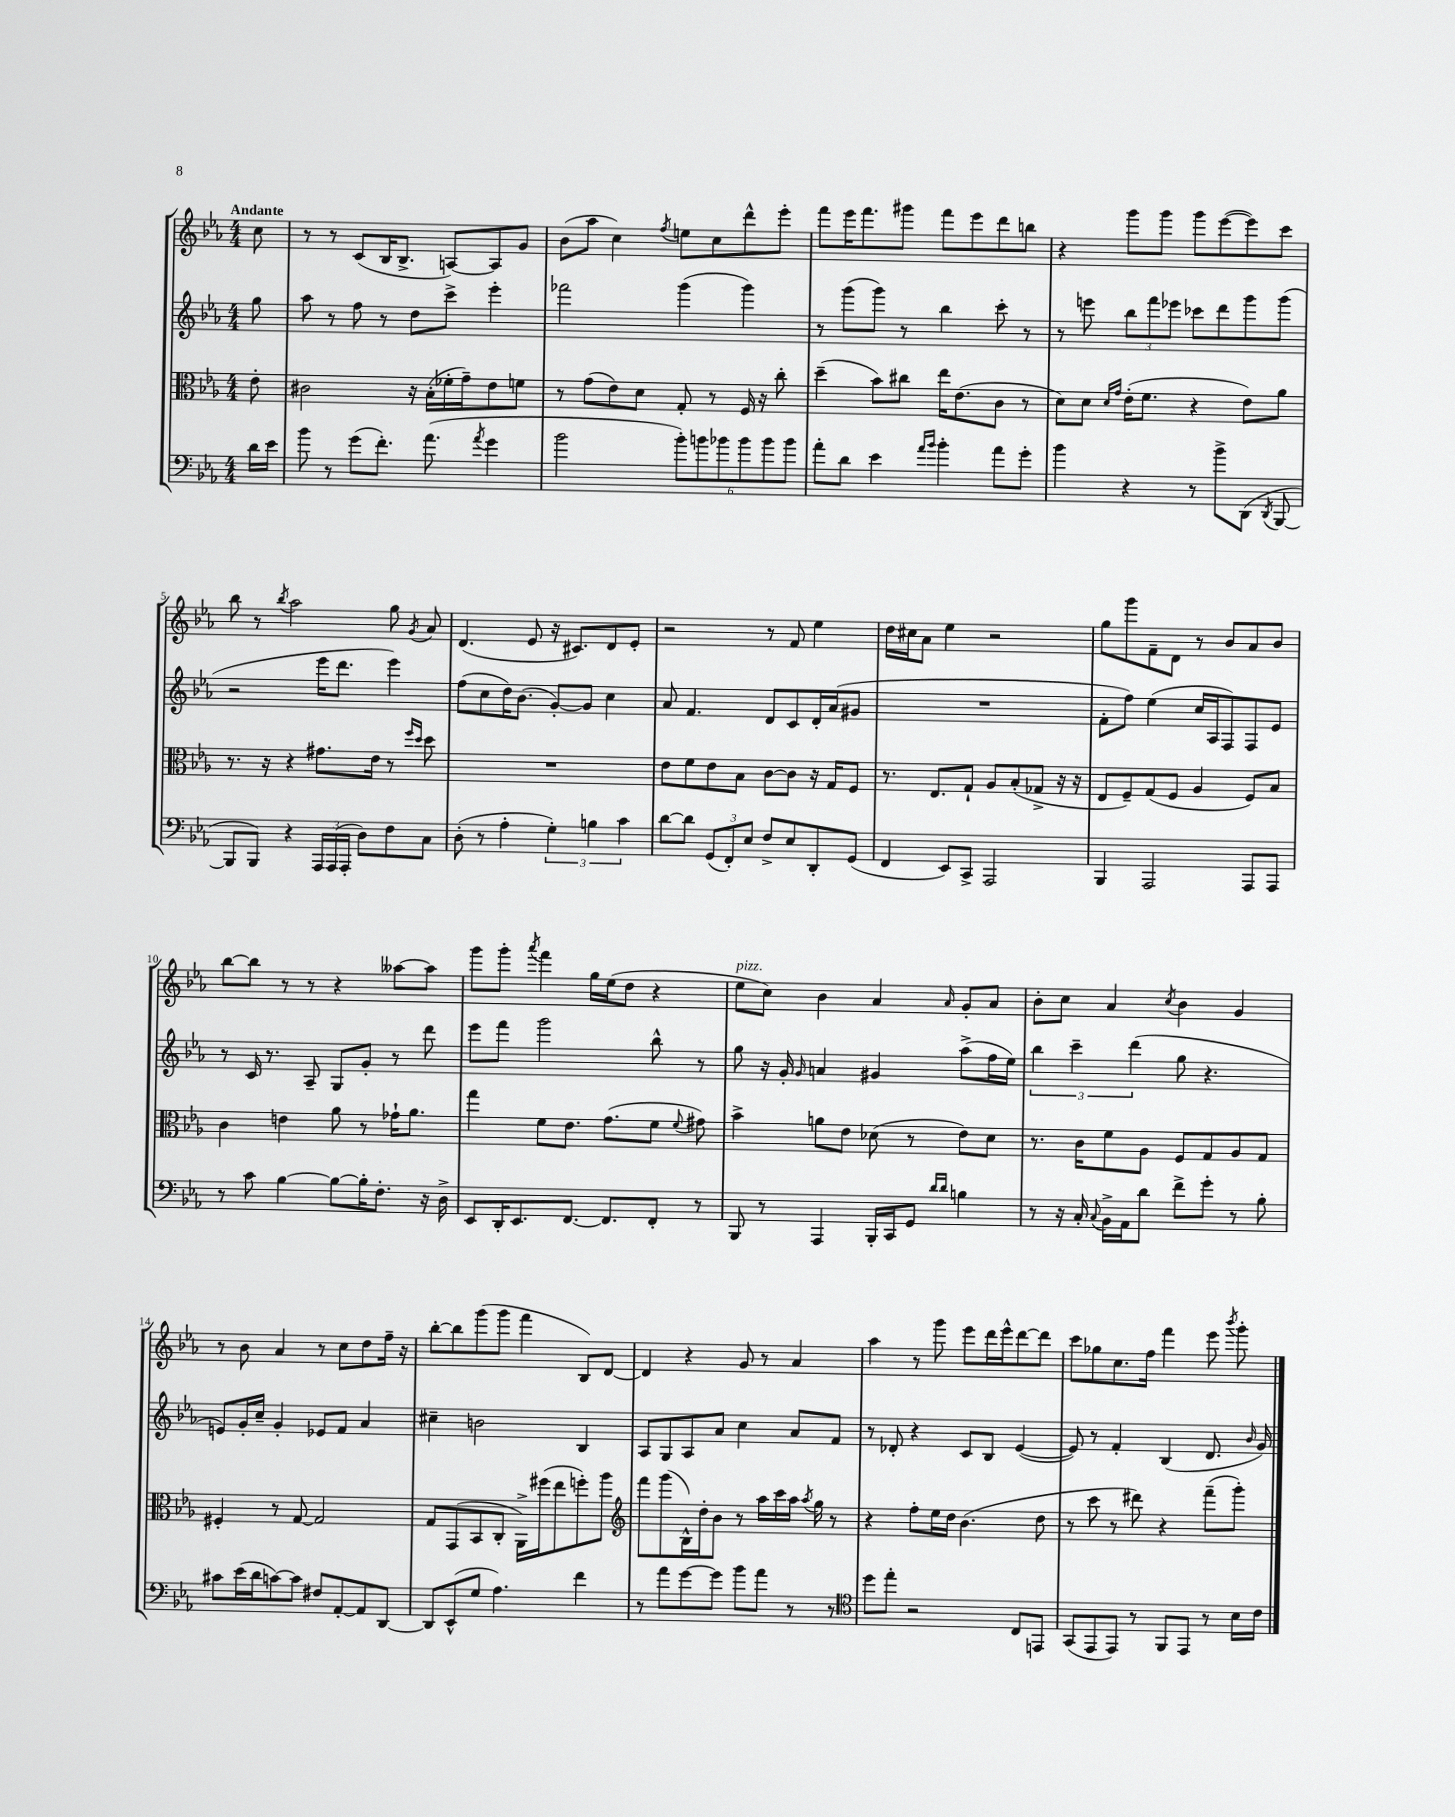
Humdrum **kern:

**kern	**kern	**kern	**kern
*part4	*part3	*part2	*part1
*staff4	*staff3	*staff2	*staff1
*clefF4	*clefC3	*clefG2	*clefG2
*k[b-e-a-]	*k[b-e-a-]	*k[b-e-a-]	*k[b-e-a-]
*M4/4	*M4/4	*M4/4	*M4/4
=	=	=	=
!	!	!	!LO:TX:a:B:t=Andante
16d\LL	8e-'\	8gg\	8cc\
16e-\JJ	.	.	.
=1	=1	=1	=1
8b-\	2c#X\	8aa-\	8r
8r	.	8r	8r
(8g\L	.	8ff\	(8c/L
8.f'\J)	.	8r	16B-/K
.	.	.	8.B-^/J
.	16r	8dd\L	.
(8.a-\	(16B-'\LL	.	.
.	16f-X'\	8ccc^\J	[8An/L)
.	16g~\J)	.	.
8qa-/	.	.	.
4g\	8e-\	4eee-'\	8A/]
.	8fn\J	.	8g/J
=2	=2	=2	=2
2b-\	8r	2fff-X\	(8b-\L
.	(8g\L	.	8aa-\J
.	8e-\)	.	4cc\)
.	8d\J	.	.
.	.	.	8qff/
12b-'\L)	8G'/	(4ggg\	8een\L
12bn\	.	.	.
.	8r	.	8cc\
12b-X\	.	.	.
12b-\	16F/	4ggg\)	8ddd^^\
.	16r	.	.
12b-\	.	.	.
.	8cc'\	.	8eee-'\J
12b-\J	.	.	.
=3	=3	=3	=3
8a-'\L	(4dd~\	8r	8fff\L
8d\J	.	(8ggg\L	16eee-\K
.	.	.	8.fff\
4e-\	8b-\L)	8ggg\J)	.
.	8cc#X\J	8r	8ggg#X\J
16qqa-/LL	.	.	.
16qqb-/JJ	.	.	.
4b-'\	16ee-\KL	4bb-\	8fff\L
.	(8.e-\	.	.
.	.	.	8eee-\
8a-\L	8c\J	8ccc'\	8ddd\
8g'\J	8r	8r	8bbn\J
=4	=4	=4	=4
4b-\	8d\L)	8r	4r
.	8d\J	8eeen\	.
.	16qqd/LL	.	.
.	16qqg/JJ	.	.
4r	(16e-'\KL	12bb-\L	8ggg\L
.	8.f\J	.	.
.	.	12fff\	.
.	.	.	8ggg\J
.	.	12eee-X\J	.
8r	4r	8ccc-X\L	8ggg\L
8b-^\L	.	8ddd\	([8eee-\
(8DD\J	8e-\L)	8ggg\	8eee-\])
8qDD/	.	.	.
[8BBB-/	8a-\J	(8ggg\J	8ccc\J
!!LO:LB:g=z
=5	=5	=5	=5
8BBB-/L]	8.r	2r	8bb-\
8BBB-/J)	.	.	8r
.	16r	.	.
.	.	.	8qbb-/
4r	4r	.	2aa-\
24AAA-/LL	8.g#X\L	16eee-\KL	.
(24AAA-/	.	.	.
.	.	8.ddd\J	.
24AAA-'/JJ	.	.	.
8D\L)	.	.	.
.	16e-\Jk	.	.
8F\	8r	4eee-\)	8gg\
.	16qqff/LL	.	.
.	16qqdd/JJ	.	8qg/
8C\J	8dd\	.	8a-/
=6	=6	=6	=6
(8D'\	1r	(8ff\L	(4.d/
8r	.	8cc\	.
4A-'\	.	16dd\K)	.
.	.	(8.b-\J	.
.	.	.	8e-/
6G'\)	.	[8g'/L)	16r
.	.	.	8.c#X/L)
.	.	8g/J]	.
6Bn\	.	.	.
.	.	4cc\	8d/
6c\	.	.	.
.	.	.	8e-'/J
=7	=7	=7	=7
[8d\L	8e-\L	8a-/	2r
8d\J]	8f\	4.f/	.
(12GG/L	8e-\	.	.
12FF'/)	.	.	.
.	8B-\J	.	.
12E-/J	.	.	.
8F^/L	[8c\L	8d/L	8r
8E-/	8c\J]	8c/	8f/
8DD'/	16r	16d'/L	4ee-\
.	16G/KL	(16a-/J	.
(8GG/J	8F/J	8g#X/J	.
=8	=8	=8	=8
4FF/	8.r	1r	16dd\LL
.	.	.	16cc#X\J
.	.	.	8a-\J
.	8.E-/L	.	.
8EE-/L)	.	.	4ee-\
8CC^/J	8G`/J	.	.
2AAA-/	8A-/L	.	2r
.	(8B-'/	.	.
.	8G-X^/J	.	.
.	16r	.	.
.	16r	.	.
=9	=9	=9	=9
4BBB-/	8E-/L	8f'\L	8gg\L
.	8F~/)	8ff\J)	8ggg\
2AAA-/	(8G/	(4ee-\	8f~\
.	8F/J	.	8d\J
.	4A-/	16cc/LL	8r
.	.	16A-/J	.
.	.	8F/)	8b-/L
8AAA-/L	8F/L)	8F/	8a-/
8AAA-/J	8B-/J	8e-/J	8b-/J
!!LO:LB:g=z
=10	=10	=10	=10
8r	4c\	8r	[8bb-\L
8c\	.	16c/	8bb-\J]
.	.	8.r	.
[4B-\	4en\	.	8r
.	.	8A-~/	8r
8B-\L_	8a-\	8G/L	4r
16B-'\K]	8r	8g'/J	.
8.F'\J	.	.	.
.	16g-X`\KL	8r	[8aa--X\L
.	8.a-\J	.	.
16r	.	8ddd\	8aa--\J]
16D^\	.	.	.
=11	=11	=11	=11
8EE-/L	4gg\	8eee-\L	8ggg\L
16DD'/K	.	8fff\J	8ggg'\J
8.EE-/	.	.	.
.	.	.	8qaaa-/
.	8f\L	2ggg\	4fff\
[8.FF/J	8.e-\J	.	.
.	.	.	16gg\LL
8.FF/L]	(8.g\L	.	(16ee-\J
.	.	.	8dd\J
8FF'/J	8f\J	8bb-^^\	4r
.	8qqf/	.	.
8r	8g#X\)	8r	.
=12	=12	=12	=12
!	!	!	!LO:TX:a:i:t=pizz.
8BBB-/	4b-^\	8gg\	8ee-\L
8r	.	16r	8cc\J)
.	.	16g'/	.
.	.	16qqg/	.
4AAA-/	8an\L	4an/	4b-\
.	8e-\J	.	.
16BBB-'/LL	(8d-X\	4g#X/	4a-/
16CC/J	.	.	.
8GG/J	8r	.	.
16qqd/LL	.	.	.
16qqd/JJ	.	.	16qqa-/
4Bn\	8e-\L)	(8aa-^\L	8g'/L
.	8d-\J	16ff\L	8a-/J
.	.	16ee-\JJ)	.
=13	=13	=13	=13
8r	8.r	6bb-\	8b-'\L
16r	.	.	8cc\J
.	.	6ccc~\	.
16C'/	16c\KL	.	.
8qqC/	.	.	.
16BB-^\LL	8f\	.	4a-/
16AA-\J	.	.	.
.	.	(6ddd\	.
8d\J	8A-\J	.	.
.	.	.	8qcc/
8f^\L	8F/L	8gg\	4b-\
8g'\J	8G/	4.r	.
8r	8A-/	.	4g/
8B-'\	8G/J	.	.
!!LO:LB:g=z
=14	=14	=14	=14
8c#X\L	4F#X'/	8en/L)	8r
(16e-\L	.	16g'/L	8b-\
16d\J	.	16cc~/JJ	.
[8cn\)	8r	4g'/	4a-/
8c\J]	[8G/	.	.
8F#X/L	2G/]	8e-X/L	8r
[8AA-'/	.	8f/J	8cc\L
8AA-/]	.	4a-/	8dd\
[8DD/J	.	.	16ff~\Jk
.	.	.	16r
=15	=15	=15	=15
8DD/L]	8G/L	4cc#X~\	[8bb-'\L
(8EE-^^/	(8GG/	.	8bb-\]
8G/J	8BB-/	2bn\	(8ggg\
4.A-\)	8C'/J	.	8ggg\J
.	16AA-^\LL)	.	4fff\
.	(16ff#X\J	.	.
.	8ee-\	.	.
4f\	8ffn'\)	4B-/	8B-/L)
.	8aa-\J	.	[8d/J
=16	=16	=16	=16
*	*clefG2	*	*
8r	8fff\L	8A-/L	4d/]
8a-\L	(8ggg\	8G/	.
[8g\	16B-^^\L)	8A-/	4r
.	16dd'\J	.	.
8g\J]	8b-\J	8a-/J	.
8b-\L	8r	4cc\	8g/
8a-\J	16aa-\LL	.	8r
.	16ccc\	.	.
8r	16aa-\JJ	8a-/L	4a-/
.	8qaa-/	.	.
.	16gg\	.	.
8r	8r	8f/J	.
=17	=17	=17	=17
*clefC4	*	*	*
8dd\L	4r	8r	4aa-\
8ee-'\J	.	8d-X'/	.
2r	8ff'\L	4r	8r
.	16ee-\L	.	8ggg\
.	16dd\JJ	.	.
.	(4.b-\	8c/L	8eee-\L
.	.	8B-/J	16ddd\L
.	.	.	16eee-^^\J
8C/L	.	([4e-/	[8ddd\
8EEn/J	8dd\	.	8ddd\J]
=18	=18	=18	=18
(8GG/L	8r	8e-/])	8ccc\L
8EE-/	8ccc\	8r	8gg-X\
8EE-/J)	8r	4f'/	8.cc\
8r	8ddd#X\)	.	.
.	.	.	16ff\Jk
8FF/L	4r	(4B-/	4fff\
8EE-/J	.	.	.
8r	(8fff~\L	8.d/	8eee-\
.	.	.	8qbbb-/
16B-\LL	8ggg'\J)	.	8ggg'\
.	.	16qqb-/	.
16c\JJ	.	16g/)	.
==	==	==	==
*-	*-	*-	*-
